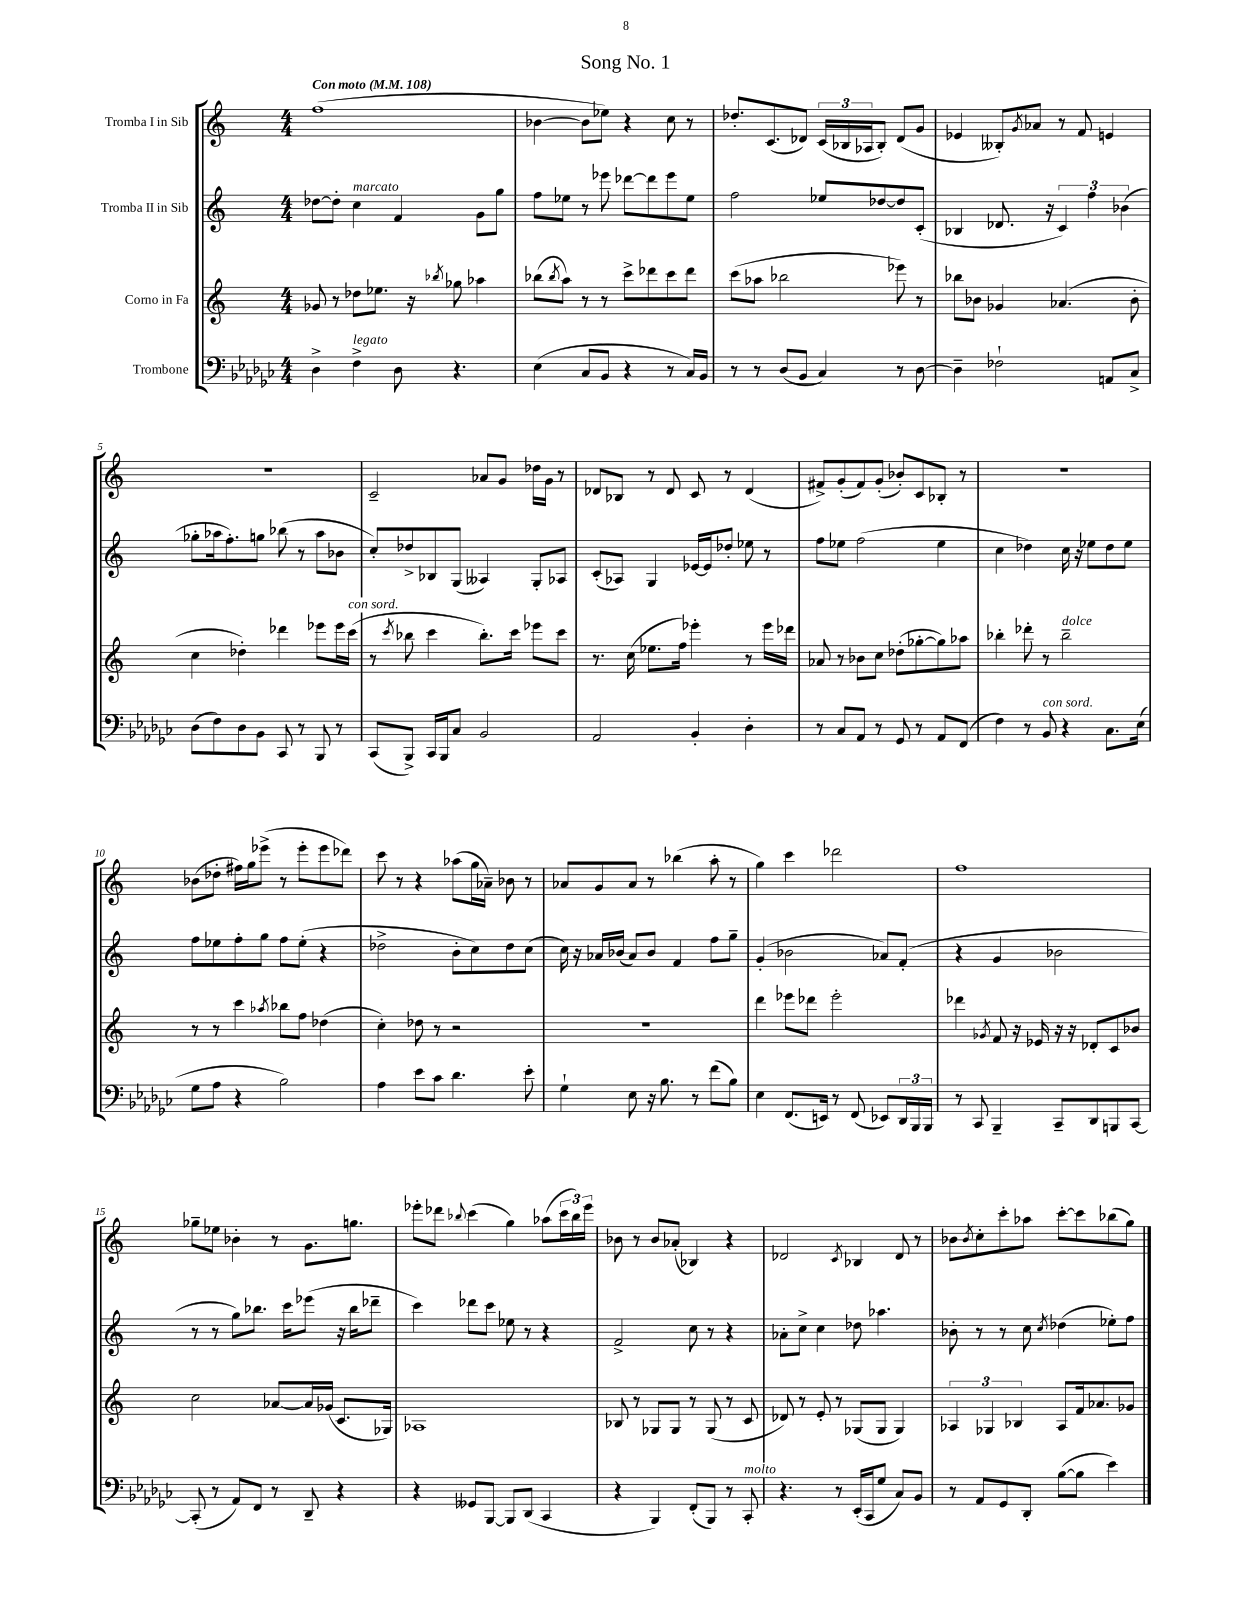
\header { title = "Song No. 1" }
<<
\new StaffGroup <<
\new Staff = "s0" \with { instrumentName = "Tromba I in Sib" } {
    \clef treble \key c \major \numericTimeSignature \time 4/4 \tempo "Con moto" 4 = 108
    f''1( |
    bes'4~ bes'8 ees''8) r4 c''8 r8 |
    des''8.-. c'8.( des'8) \tuplet 3/2 { c'16( bes16 aes16 } bes8-.) des'8( g'8 |
    ees'4 beses8-.) \acciaccatura { g'8 } aes'8 r8 f'8 e'4 |
    R1 |
    c'2-- aes'8 g'8 des''16 g'16 r8 |
    des'8 bes8 r8 des'8 c'8 r8 des'4( |
    fis'8->) g'8-.( fis'8) g'8-.( bes'8-.) c'8 bes8-. r8 |
    r1 |
    bes'8( des''8-. fis''16) g''16 ees'''8->( r8 ees'''8-. ees'''8 des'''8) |
    c'''8 r8 r4 aes''8( g''16 aes'16--) bes'8 r8 |
    aes'8 g'8 aes'8 r8 bes''4( a''8-. r8 |
    g''4) c'''4 des'''2 |
    f''1 |
    ges''8-- ees''8 bes'4-. r8 g'8. g''8. |
    ees'''8-. des'''8 \appoggiatura { bes''8 } c'''4( g''4) aes''8( \tuplet 3/2 { c'''16 bes''16) ees'''16 } |
    bes'8 r8 bes'8 aes'8-.( bes4) r4 |
    des'2 \acciaccatura { c'8 } bes4 des'8 r8 |
    bes'8 \acciaccatura { bes'8 } c''8-. c'''8-. aes''8 c'''8~-. c'''8 bes''8( g''8) \bar "|." |
}
\new Staff = "s1" \with { instrumentName = "Tromba II in Sib" } {
    \clef treble \key c \major \numericTimeSignature \time 4/4
    des''8~ des''8-. c''4^\markup { \italic "marcato" } f'4 g'8 g''8 |
    f''8 ees''8 r8 ees'''8 des'''8~ des'''8 ees'''8 ees''8 |
    f''2 ees''8 des''8~ des''8 c'8-.( |
    bes4 des'8. r16 \tuplet 3/2 { c'4) f''4 bes'4( } |
    ges''8-. aes''16 f''8.-.) g''8 bes''8( r8 aes''8 bes'8 |
    c''8-.) des''8-> bes8 g8( aeses4) g8-. aes8 |
    c'8-.( aes8) g4 ees'16~ ees'16 des''8-. ees''8 r8 |
    f''8 ees''8 f''2( ees''4 |
    c''4 des''4) c''16 r16 ees''8 des''8 ees''8 |
    f''8 ees''8 f''8-. g''8 f''8 ees''8-.( r4 |
    des''2-> b'8-. c''8) des''8 c''8( |
    c''16) r16 aes'16 bes'16( aes'8) bes'8 f'4 f''8 g''8-- |
    g'4-.( bes'2 aes'8) f'8-.( |
    r4 g'4 bes'2 |
    r8 r8 g''8) bes''8. c'''16 ees'''8( r16 bes''16 des'''8-- |
    c'''4) des'''8 c'''8 ees''8 r8 r4 |
    f'2-> c''8 r8 r4 |
    aes'8-. c''8-> c''4 des''8 aes''4. |
    bes'8-. r8 r8 c''8 \acciaccatura { c''8 } des''4( ees''8-.) f''8 \bar "|." |
}
\new Staff = "s2" \with { instrumentName = "Corno in Fa" } {
    \clef treble \key c \major \numericTimeSignature \time 4/4
    ges'8 r8 des''8 ees''8. r16 \acciaccatura { bes''8 } ges''8 aes''4 |
    bes''8( \acciaccatura { bes''8 } a''8) r8 r8 c'''8-> des'''8 c'''8 des'''8 |
    c'''8( aes''8 bes''2 ees'''8) r8 |
    bes''8 bes'8 ges'4 aes'4.( bes'8-. |
    c''4 des''4-.) des'''4 ees'''8 ees'''16 c'''16^\markup { \italic "con sord." }( |
    r8 \acciaccatura { c'''8 } bes''8 c'''4 bes''8.-.) c'''16 ees'''8 c'''8 |
    r8. c''16( ees''8. f''16) ees'''4-. r8 ees'''16 des'''16 |
    aes'8 r8 bes'8 c''8 des''8-.( ges''8~-. ges''8) aes''8 |
    bes''4-. des'''8-. r8 bes''2--^\markup { \italic "dolce" } |
    r8 r8 c'''4 \acciaccatura { aes''8 } bes''8 f''8 des''4( |
    c''4-.) des''8 r8 r2 |
    R1 |
    d'''4 ees'''8 des'''8 ees'''2-. |
    des'''4 \acciaccatura { ges'8 } f'8 r16 ees'16 r16 r16 des'8-. c'8 bes'8 |
    c''2 aes'8~ aes'16 ges'16( c'8. ges16) |
    aes1 |
    bes8 r8 ges8 ges8 r8 ges8( r8 c'8 |
    des'8) r8 e'8-. r8 ges8( ges8 ges4) |
    \tuplet 3/2 { aes4 ges4 bes4 } aes8 f'16 aes'8. ges'8 \bar "|." |
}
\new Staff = "s3" \with { instrumentName = "Trombone" } {
    \clef bass \key ges \major \numericTimeSignature \time 4/4
    des4-> f4->^\markup { \italic "legato" } des8 r4. |
    ees4( ces8 bes,8 r4 r8 ces16) bes,16 |
    r8 r8 des8( bes,8 ces4) r8 des8~ |
    des4-- fes2-! a,8 ces8-> |
    des8( f8) des8 bes,8 ces,8 r8 bes,,8 r8 |
    ces,8( bes,,8->) ces,16 bes,,16 ces8 bes,2 |
    aes,2 bes,4-. des4-. |
    r8 ces8 aes,8 r8 ges,8 r8 aes,8 f,8( |
    f4) r8 bes,8^\markup { \italic "con sord." } r4 ces8. ees16( |
    ges8 aes8 r4 bes2) |
    aes4 ees'8 ces'8 des'4. ees'8-. |
    ges4-! ees8 r16 bes8. r8 f'8( bes8) |
    ees4 f,8.( e,16) r8 f,8( ees,8) \tuplet 3/2 { des,16 bes,,16 bes,,16 } |
    r8 ces,8 bes,,4-- ces,8-- des,8 b,,8 ces,8~ |
    ces,8-.( r8 aes,8) f,8 r8 des,8-- r4 |
    r4 geses,8 bes,,8~ bes,,8 des,8( ces,4 |
    r4 bes,,4) f,8-.( bes,,8) r8 ces,8-.^\markup { \italic "molto" } |
    r4. r8 ees,16-.( ces,16 ges8 ces8) bes,8 |
    r8 aes,8 ges,8 des,8-. bes8~( bes8 ees'4) \bar "|." |
}
>>
>>
